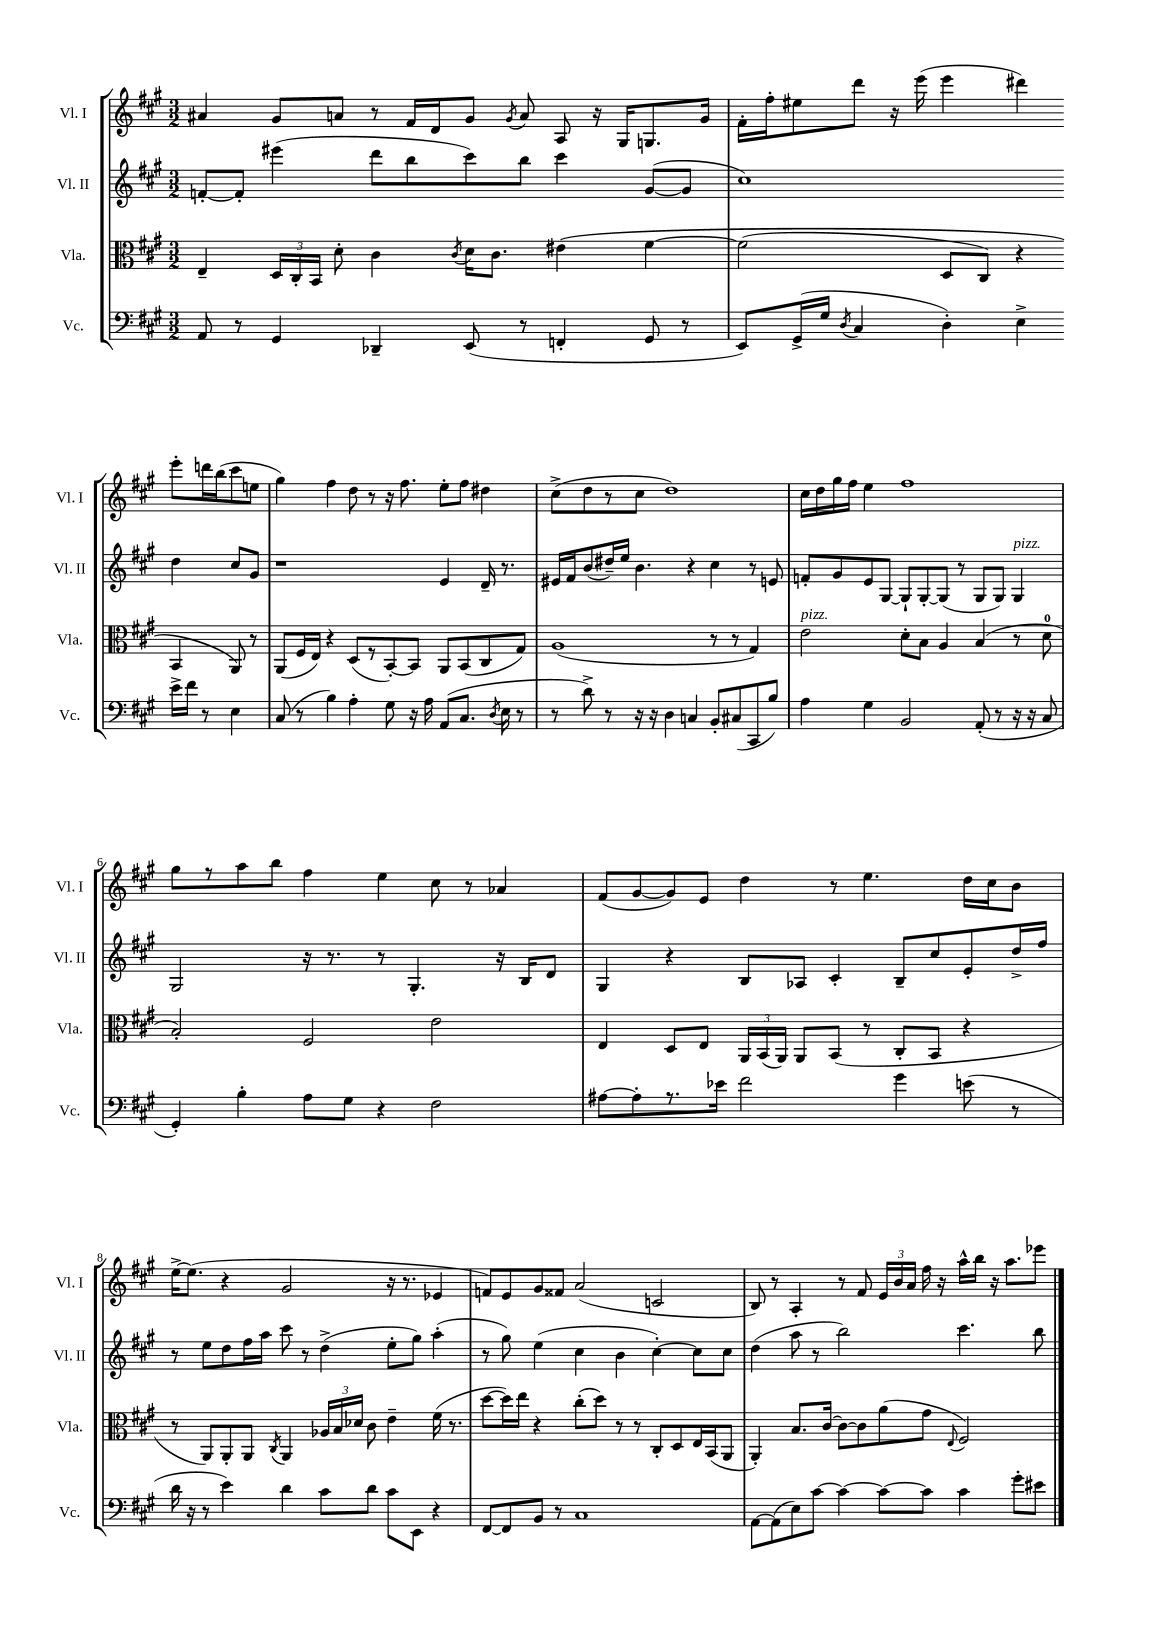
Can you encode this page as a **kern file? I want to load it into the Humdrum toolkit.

**kern	**kern	**kern	**kern
*staff4	*staff3	*staff2	*staff1
*clefF4	*clefC3	*clefG2	*clefG2
*k[f#c#g#]	*k[f#c#g#]	*k[f#c#g#]	*k[f#c#g#]
*M3/2	*M3/2	*M3/2	*M3/2
8AA/	4E~/	[8f'/L	4a#/
8r	.	8f'/]J	.
4GG#/	24D/LL	(4eee#\	8g#/L
.	24C#'/	.	.
.	24BB/JJ	.	.
.	8d'\	.	8a/J
4DD-~/	4c#\	8ddd\L	8r
.	.	8bb\	16f#/LL
.	.	.	16d/J
.	8qc#/	.	.
(8EE/	16d\LK	8ccc#\)	8g#/J
.	8.c#\J	.	.
.	.	.	8qg#/
8r	.	8bb\J	8a/
4FF'/	&(4e#\	4ccc#\	8A/
.	.	.	16r
.	.	.	16G#/LK
8GG#/	[4f#\	([8g#/L	8.G/
8r	.	8g#/]J	.
.	.	.	16g#/Jk
=	=	=	=
8EE/L)	(2f#\]	1cc#)	16f#'\LL
.	.	.	16ff#'\J
(16GG#^/L	.	.	8ee#\
16G#/JJ	.	.	.
8qD/	.	.	.
4C#/	.	.	8ddd\J
.	.	.	16r
.	.	.	(16eee\
4D'\)	8D/L	.	4eee\
.	8C#/J)	.	.
4E^\	4r	.	4ddd#\)
16e^\LL	4BB/	4dd\	8eee'\L
16f#\JJ	.	.	.
8r	.	.	16ddd\L
.	.	.	(16bb\J
4E\	8AA/&)	8cc#/L	8ccc#\
.	8r	8g#/J	8ee\J
=	=	=	=
(8C#/	(8AA/L	1r	4gg#\)
8r	16F#/L	.	.
.	16E/JJ)	.	.
4B\)	4r	.	4ff#\
4A'\	(8D/L	.	8dd\
.	8r	.	8r
8G#\	[8BB'/)	.	16r
.	.	.	8.ff#\
16r	8BB/]J	.	.
16A\	.	.	.
(8AA/L	8AA/L	4e/	8ee'\L
8.C#/J	(8BB/	.	8ff#\J
.	8C#/	16d~/	4dd#\
8qD/	.	.	.
16E\	.	8.r	.
8r	8G#/J)	.	.
=	=	=	=
8r	(1A	16e#/LL	(8cc#^\L
.	.	16f#/J	.
8d^\)	.	(8b/	8dd\
8r	.	16dd#~/L)	8r
.	.	16ee/JJ	.
16r	.	4.b\	8cc#\J
16r	.	.	.
4D\	.	.	1dd)
4C/	.	4r	.
8BB'/L	8r	4cc#\	.
(8C#/	8r	.	.
8CC#/	4G#/)	8r	.
8B/J)	.	8e/	.
=	=	=	=
4A\	2e\	8f'/L	16cc#\LL
.	.	.	16dd\
.	.	8g#/	16gg#\
.	.	.	16ff#\JJ
4G#\	.	8e/	4ee\
.	.	[8G#/J	.
2BB/	8d'\L	8G#`/]L	1ff#
.	8B\J	[8G#'/	.
.	4A/	(8G#/]J	.
.	.	8r	.
(8AA'/	(4B/	8G#/L	.
8r	.	8G#/J)	.
16r	8r	4G#/	.
16r	.	.	.
8C#/	8d\	.	.
=	=	=	=
4GG#'/)	2B'/)	2G#/	8gg#\L
.	.	.	8r
4B'\	.	.	8aa\
.	.	.	8bb\J
8A\L	2F#/	16r	4ff#\
.	.	8.r	.
8G#\J	.	.	.
4r	.	8r	4ee\
.	.	4.G#'/	.
2F#\	2e\	.	8cc#\
.	.	.	8r
.	.	16r	4a-/
.	.	16B/LK	.
.	.	8d/J	.
=	=	=	=
[8A#\L	4E/	4G#/	(8f#/L
8A#'\]	.	.	[8g#/
8.r	8D/L	4r	8g#/])
.	8E/J	.	8e/J
16e-\Jk	.	.	.
2f#\	24AA/LL	8B/L	4dd\
.	(24BB/	.	.
.	24AA/JJ)	.	.
.	8AA/L	8A-/J	.
.	(8BB/J	4c#'/	8r
.	8r	.	4.ee\
4g#\	8C#'/L	8B~/L	.
.	8BB/J	8cc#/	.
(8e\	4r	8e'/	16dd\LL
.	.	.	16cc#\J
8r	.	16dd^/L	8b\J
.	.	16ff#/JJ	.
=	=	=	=
16d\	8r	8r	[16ee^\LK
16r	.	.	(8.ee\]J
8r	8AA/L)	8ee\L	.
4e\)	8AA'/	8dd\	4r
.	8AA/J	16ff#\L	.
.	.	16aa\JJ	.
.	8qC#/	.	.
4d\	4AA/	8ccc#\	2g#/
.	.	8r	.
8c#\L	24A-/LL	(4dd^\	.
.	24B/	.	.
.	24d-/JJ	.	.
8d\J	8c#\	.	.
8c#\L	4e~\	8ee'\L	16r
.	.	.	8.r
8EE\J	.	8gg#\J)	.
4r	(16f#\	(4aa'\	4e-/
.	8.r	.	.
=	=	=	=
[8FF#/L	[8dd\L	8r	8f/L)
8FF#/]	16dd\]L)	8gg#\)	8e/
.	16ee\JJ	.	.
8BB/J	4r	(4ee\	8g#/
8r	.	.	8f##/J
1C#	(8cc#'\L	4cc#\	(2a/
.	8dd\J)	.	.
.	8r	4b\	.
.	8r	.	.
.	8C#'/L	[4cc#'\)	2c/
.	8D/	.	.
.	16E/L	8cc#\]L	.
.	(16BB/J	.	.
.	8AA/J	8cc#\J	.
=	=	=	=
[8AA\L	4AA'/)	(4dd\	8B/)
(8AA\]	.	.	8r
8E\)	8.B/L	8aa\	4A'/
[8c#\J	.	8r	.
.	[16c#/Jk	.	.
4c#\_	8c#\_L	2bb\)	8r
.	8c#\]	.	8f#/
8c#\_L	(8a\	.	24e/LL
.	.	.	24b/
.	.	.	24a/JJ
8c#\]J	8g#\J	.	16ff#\
.	.	.	16r
.	8qqE/	.	.
4c#\	2F#/)	4.ccc#\	16aa^^\LL
.	.	.	16bb\JJ
.	.	.	16r
.	.	.	8.aa\L
8g#'\L	.	.	.
8e#\J	.	8bb\	8eee-\J
==	==	==	==
*-	*-	*-	*-
